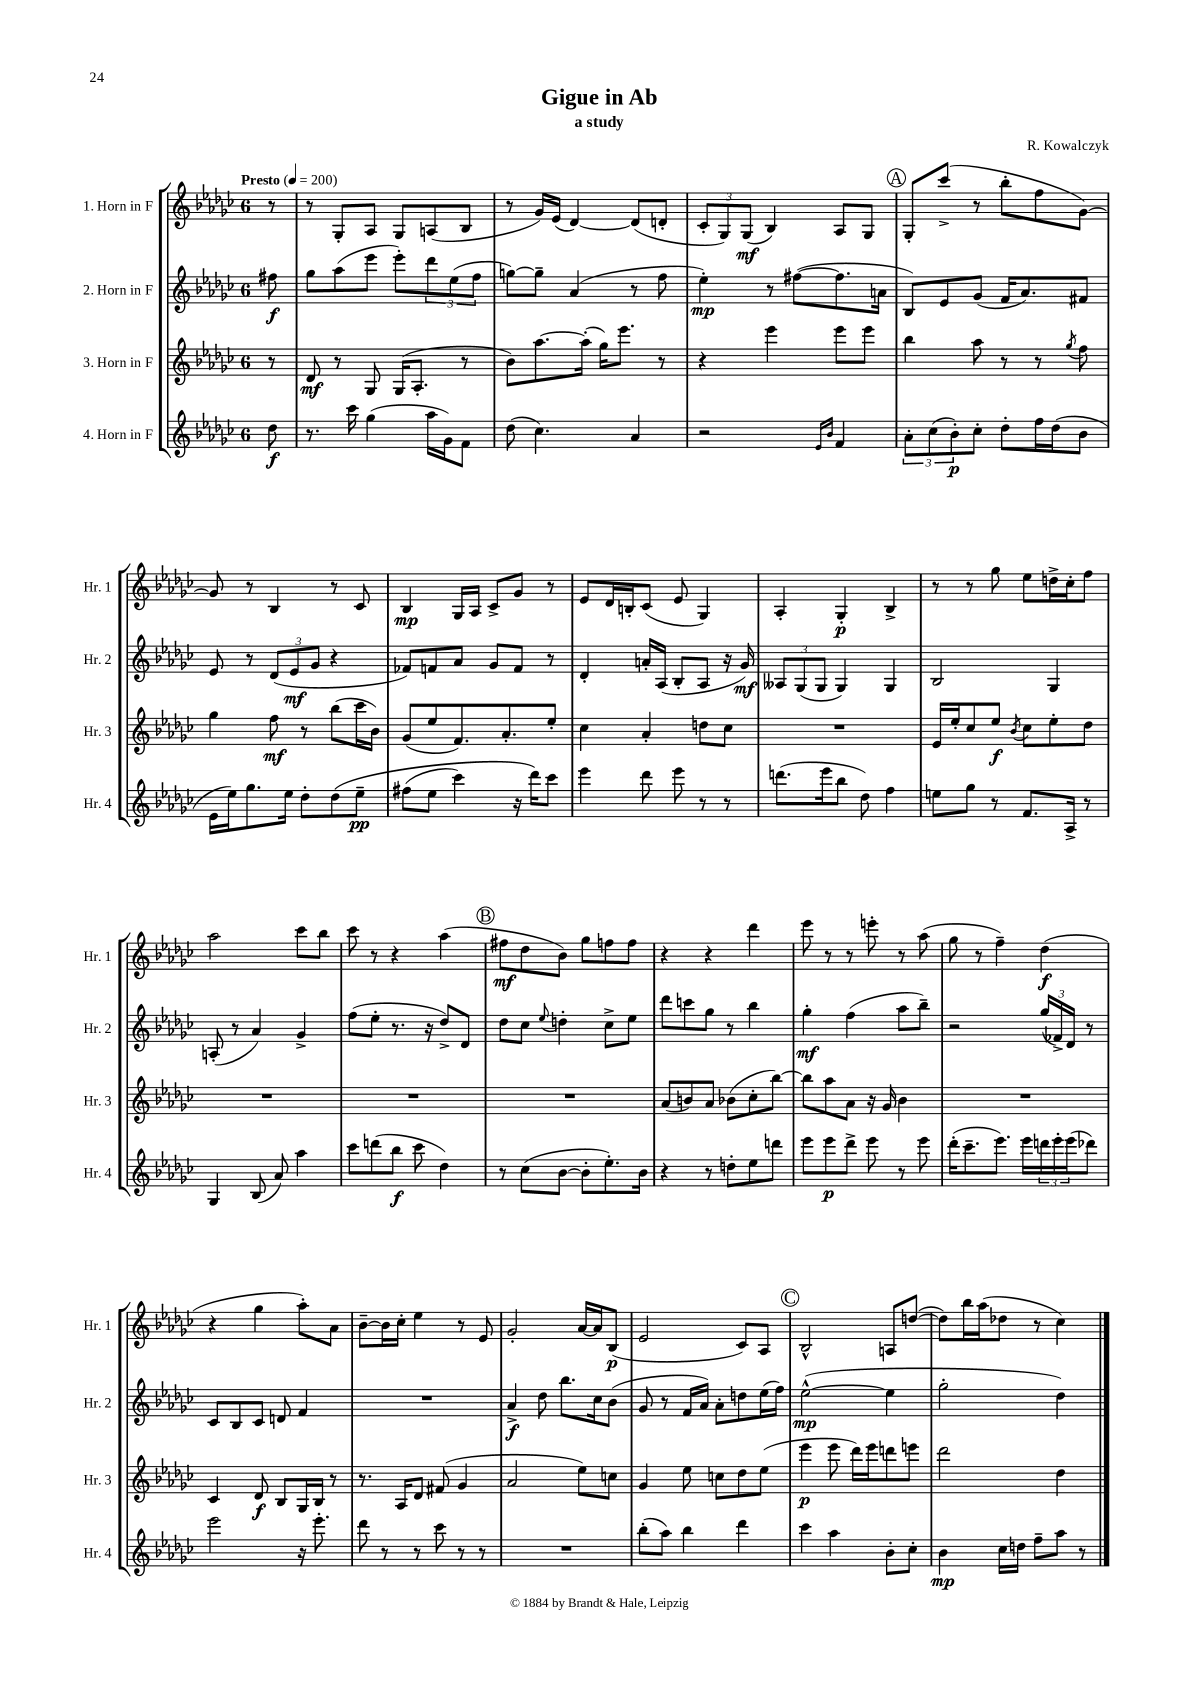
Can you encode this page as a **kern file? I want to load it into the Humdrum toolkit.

**kern	**kern	**kern	**kern
*staff4	*staff3	*staff2	*staff1
*clefG2	*clefG2	*clefG2	*clefG2
*k[b-e-a-d-g-c-]	*k[b-e-a-d-g-c-]	*k[b-e-a-d-g-c-]	*k[b-e-a-d-g-c-]
*M6/8	*M6/8	*M6/8	*M6/8
*MM200	*MM200	*MM200	*MM200
8dd-	8r	8ff#	8r
=	=	=	=
8.r	8d-	8gg-	8r
.	8r	(8aa-	8G-'
16ccc-	.	.	.
(4gg-	8G-	8eee-	8A-
.	(16G-	8eee-')	8G-
.	8.A-'	.	.
16aa-	.	12ddd-	(8A
16g-)	.	.	.
.	.	(12ee-	.
8f	8r	.	8B-
.	.	12ff	.
=	=	=	=
(8dd-	8b-)	[8gg)	8r
4.cc-)	[8.aa-	8gg~]	16g-)
.	.	.	(16e-
.	.	(4a-	[4d-)
.	(16aa-']	.	.
.	16gg-)	.	.
.	8.eee-	.	.
4a-	.	8r	(8d-]
.	8r	8ff	8d'
=	=	=	=
2r	4r	4ee-')	12c-'
.	.	.	12G-)
.	.	.	(12G-
.	4eee-	8r	4B-)
.	.	([8ff#	.
16qqe-	.	.	.
16qqb-	.	.	.
4f	8eee-	8.ff#]	8A-
.	8eee-	.	8G-
.	.	16a	.
=	=	=	=
12a-'	4bb-	8B-)	8G-'
(12cc-	.	.	.
.	.	8e-	(8ccc-^
12b-')	.	.	.
8cc-'	8aa-	(8g-	8r
8dd-'	8r	16f	8bb-'
.	.	8.a-)	.
16ff	8r	.	8ff
(16dd-	.	.	.
.	8qgg-	.	.
8b-	8ff	8f#	[8g-)
=	=	=	=
16e-	4gg-	8e-	8g-]
16ee-)	.	.	.
8.gg-	.	8r	8r
.	8ff	(12d-	4B-
16ee-	.	.	.
.	.	12e-	.
8dd-'	8r	.	.
.	.	12g-	.
&(8dd-	(8bb-	4r	8r
8ee-~	16ccc-	.	8c-
.	16b-)	.	.
=	=	=	=
(8ff#	(8g-	8f-)	4B-
8ee-	8ee-	8f	.
4ccc-)	8.f)	8a-	16G-
.	.	.	16A-
.	.	8g-	8c-^
.	8.a-'	.	.
16r	.	8f	8g-
16ddd-&)	.	.	.
8ccc-	8ee-'	8r	8r
=	=	=	=
4eee-	4cc-	4d-'	8e-
.	.	.	16d-
.	.	.	16B'
8ddd-	4a-'	16a'	(8c-
.	.	(16A-	.
8eee-	.	8B-'	8e-
8r	8dd	8A-	4G-)
8r	8cc-	16r	.
.	.	16g-)	.
=	=	=	=
(8.ddd	2.r	12A--	4A-'
.	.	(12G-	.
.	.	12G-	.
16eee-	.	.	.
8bb-	.	4G-)	4G-'
8dd-)	.	.	.
4ff	.	4G-	4B-^
=	=	=	=
8ee	16e-	2B-	8r
.	16ee-'	.	.
8gg-	8cc-	.	8r
8r	8ee-	.	8gg-
.	8qb-	.	.
8.f	8cc-	.	8ee-
.	8ee-'	4G-	16dd^
16A-^	.	.	16cc-'
8r	8dd-	.	8ff
=	=	=	=
4G-	2.r	(8A'	2aa-
.	.	8r	.
(8B-	.	4a-)	.
8a-)	.	.	.
4aa-	.	4g-^	8ccc-
.	.	.	8bb-
=	=	=	=
8ccc-	2.r	(8ff	8ccc-
(8ddd	.	8ee-'	8r
8bb-	.	8.r	4r
8ccc-	.	.	.
.	.	16r	.
4dd-)	.	8dd-^)	(4aa-
.	.	8d-	.
=	=	=	=
8r	2.r	8dd-	8ff#
(8cc-	.	8cc-	8dd-
.	.	8qqee-	.
[8b-	.	4dd'	8b-)
8b-']	.	.	8gg-
8.ee-')	.	8cc-^	8ff
.	.	8ee-	8ff
16b-	.	.	.
=	=	=	=
4r	(8a-	8ddd-	4r
.	8b)	8ccc	.
8r	8a-	8gg-	4r
8dd'	(8b-	8r	.
8ee-	8cc-'	4bb-	4ddd-
8ddd	[8bb-)	.	.
=	=	=	=
8eee-	8bb-]	4gg-'	8eee-
8eee-	8aa-	.	8r
8ddd-^	8a-	(4ff	8r
8eee-	16r	.	8eee'
.	16g-	.	.
8r	4b-	8aa-	8r
8eee-	.	8bb-~)	(8aa-
=	=	=	=
(16ddd-'	2.r	2r	8gg-
8.ccc-~	.	.	.
.	.	.	8r
8.eee-)	.	.	4ff~)
16eee-	.	.	.
24ddd	.	(24gg-	(4dd-
24eee-'	.	24f-^)	.
(24eee-	.	24d-	.
8ddd-)	.	8r	.
=	=	=	=
2eee-	4c-	8c-	4r
.	.	8B-	.
.	8d-	8c-	4gg-
.	8B-	8d	.
16r	16G-	4f	8aa-')
8.eee-'	16B-	.	.
.	8r	.	8a-
=	=	=	=
8ddd-	8.r	2.r	[8b-~
8r	.	.	16b-]
.	16A-	.	16cc-'
8r	8d-	.	4ee-
8ccc-	(8f#	.	.
8r	4g-	.	8r
8r	.	.	8e-
=	=	=	=
2.r	2a-	4a-^	2g-'
.	.	8dd-	.
.	.	8.bb-	.
.	8ee-)	.	[16a-
.	.	16cc-	16a-]
.	8cc	(8b-	(8B-
=	=	=	=
(8bb-'	4g-	8g-	2e-
8aa-)	.	8r	.
4bb-	8ee-	16f	.
.	.	16a-)	.
.	8cc	8a-'	.
4ddd-	8dd-	8dd	8c-)
.	(8ee-	(16ee-	8A-
.	.	16ff)	.
=	=	=	=
4ccc-	4eee-	([2ee-^^	2B-^^
4aa-	8eee-	.	.
.	16ddd-)	.	.
.	16eee-	.	.
8b-'	8ddd	4ee-]	8A
8cc-'	8eee	.	([8dd
=	=	=	=
4b-	2ddd-	2gg-'	8dd])
.	.	.	16bb-
.	.	.	(16aa-
16cc-	.	.	8dd-
16dd	.	.	.
8ff~	.	.	8r
8aa-	4dd-	4dd-)	4cc-)
8r	.	.	.
==	==	==	==
*-	*-	*-	*-
